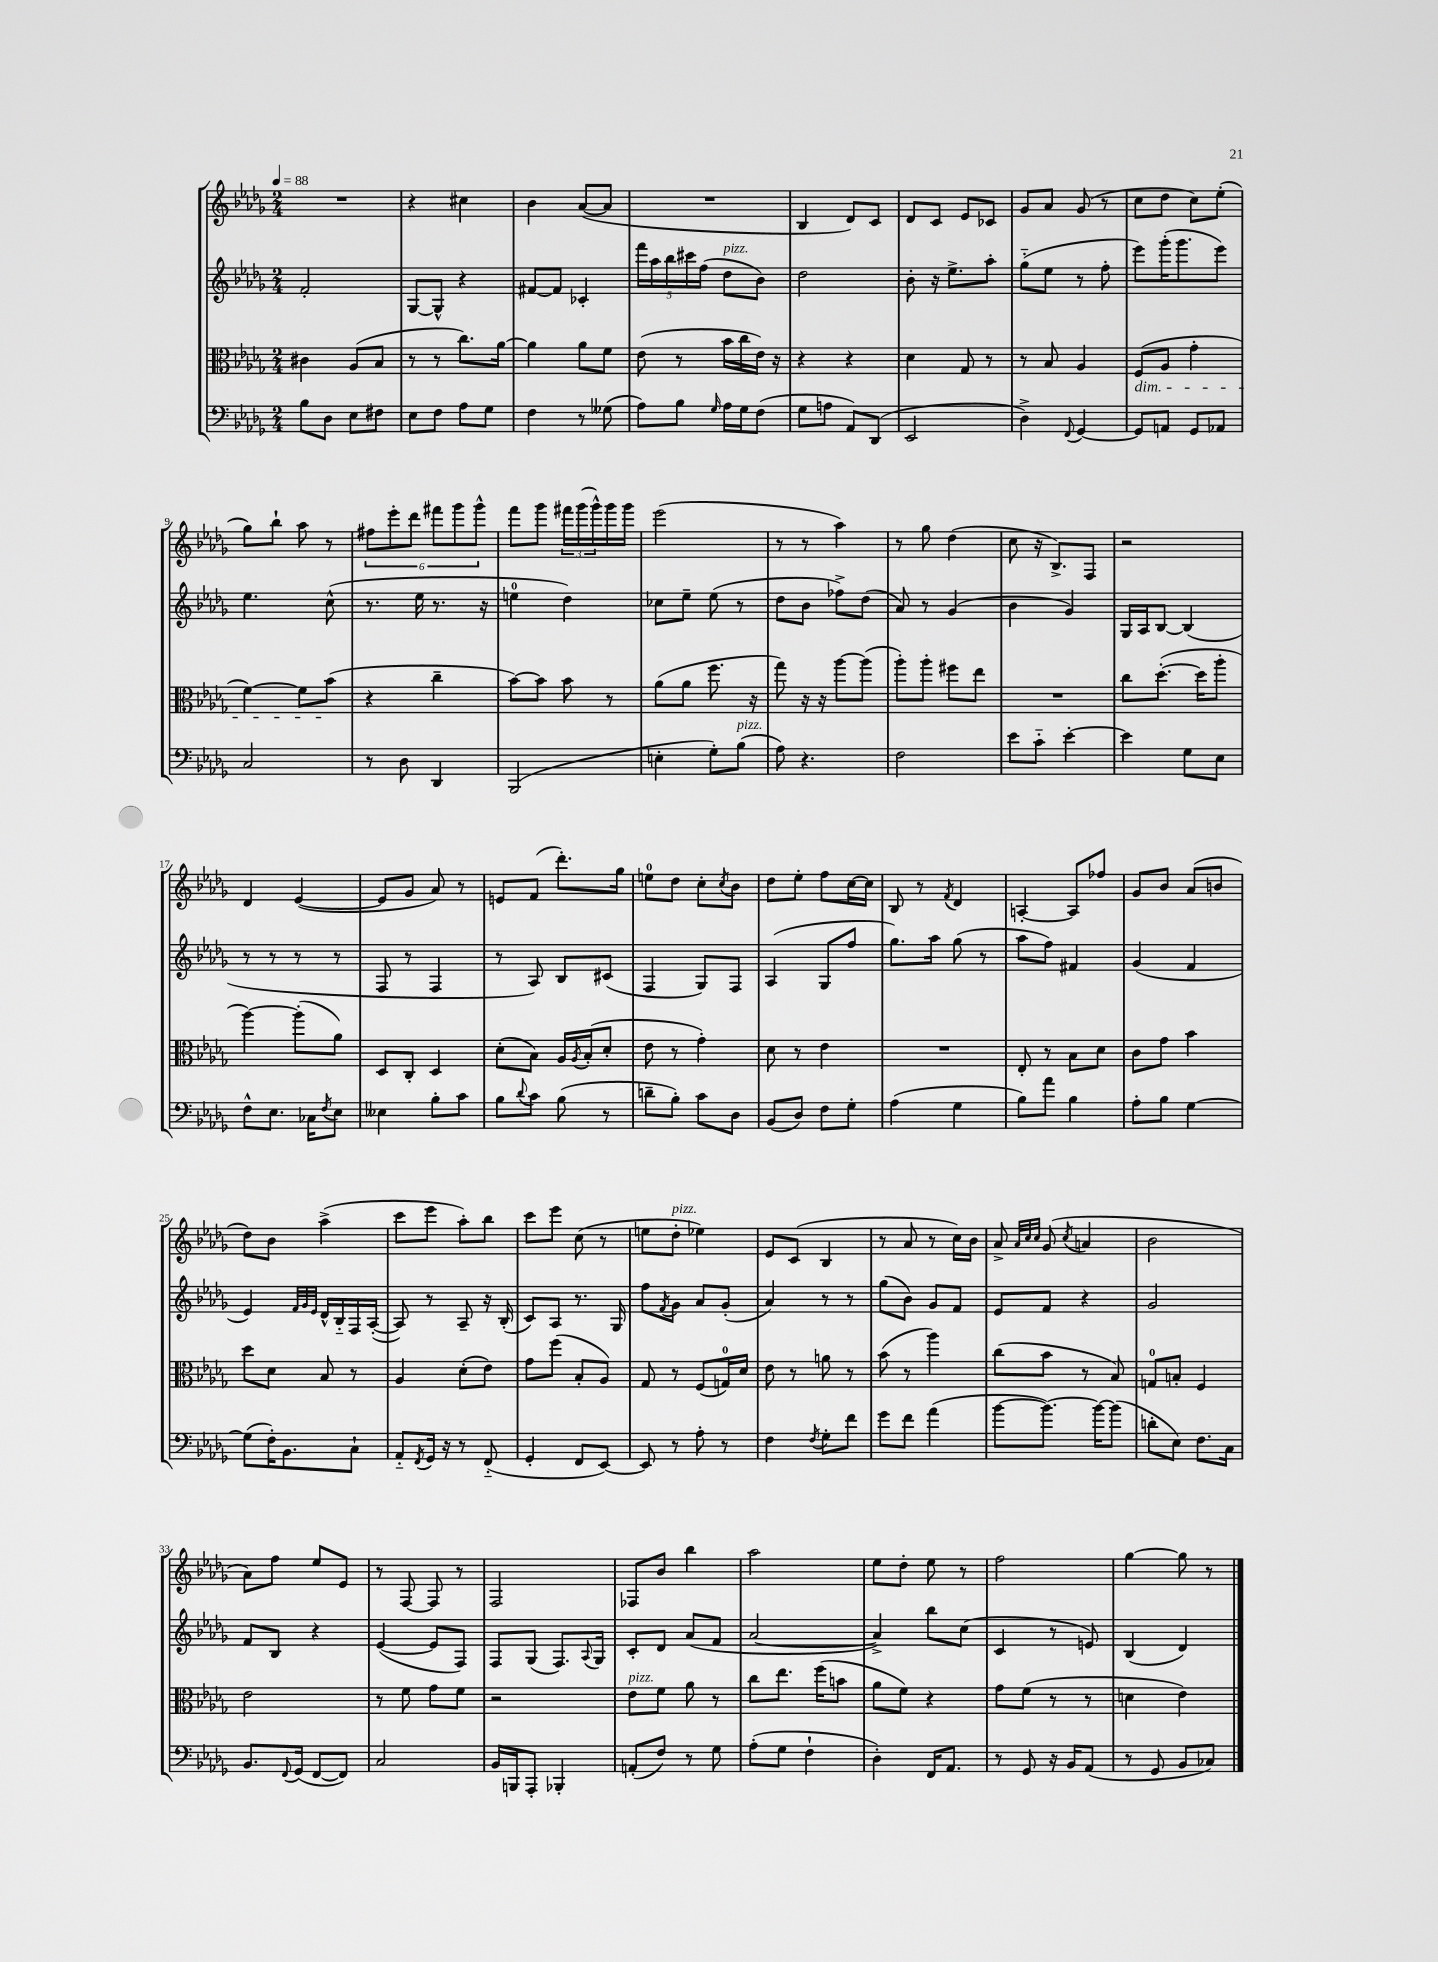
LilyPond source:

<<
\new StaffGroup <<
\new Staff = "s0" {
    \clef treble \key des \major \numericTimeSignature \time 2/4 \tempo 4 = 88
    R2 |
    r4 cis''4 |
    bes'4 aes'8~( aes'8 |
    R2 |
    bes4 des'8) c'8 |
    des'8 c'8 ees'8 ces'8 |
    ges'8 aes'8 ges'8( r8 |
    c''8 des''8 c''8) ees''8-.( |
    ges''8) bes''8-! aes''8 r8 |
    \tuplet 6/4 { fis''8 ees'''8-. des'''8 fis'''8 ges'''8 ges'''8-^ } |
    f'''8 ges'''8 \tuplet 3/2 { fis'''16 ges'''16( ges'''16-^) } ges'''16 ges'''16 |
    ees'''2( |
    r8 r8 aes''4) |
    r8 ges''8 des''4( |
    c''8 r16 bes8.->) f8 |
    r2 |
    des'4 ees'4~( |
    ees'8 ges'8 aes'8) r8 |
    e'8 f'8( des'''8.-.) ges''16 |
    e''8-0 des''8 c''8-. \acciaccatura { c''8 } bes'8 |
    des''8 ees''8-. f''8 c''16~ c''16 |
    bes8 r8 \acciaccatura { f'8 } des'4 |
    a4~-. a8 fes''8 |
    ges'8 bes'8 aes'8( b'8 |
    des''8) bes'8 aes''4->( |
    c'''8 ees'''8 aes''8-.) bes''8 |
    c'''8 ees'''8 c''8( r8 |
    e''8 des''8-.^\markup { \italic "pizz." } ees''4) |
    ees'8 c'8( bes4 |
    r8 aes'8 r8 c''16) bes'16 |
    aes'8-> \grace { aes'32 c''32 c''32 } ges'8( \acciaccatura { c''8 } a'4 |
    bes'2 |
    aes'8) f''8 ees''8 ees'8 |
    r8 f8~ f8 r8 |
    f2 |
    fes8 bes'8 bes''4 |
    aes''2 |
    ees''8 des''8-. ees''8 r8 |
    f''2 |
    ges''4~ ges''8 r8 \bar "|." |
}
\new Staff = "s1" {
    \clef treble \key des \major \numericTimeSignature \time 2/4
    f'2-. |
    ges8~ ges8-^ r4 |
    fis'8~ fis'8 ces'4-. |
    \tuplet 5/4 { f'''16 aes''16 bes''16 cis'''16 f''16( } des''8^\markup { \italic "pizz." } bes'8) |
    des''2 |
    bes'8-. r16 ees''8.-> aes''8-. |
    ges''8-_( ees''8 r8 f''8-. |
    ees'''8) ges'''16-.( ges'''8. ees'''8) |
    ees''4. c''8-^( |
    r8. ees''16 r8. r16 |
    e''4-0 des''4) |
    ces''8 ees''8-- ees''8( r8 |
    des''8 bes'8 fes''8->) des''8( |
    aes'8) r8 ges'4( |
    bes'4 ges'4) |
    ges16 aes16 bes8~ bes4( |
    r8 r8 r8 r8 |
    f8 r8 f4 |
    r8 aes8) bes8 cis'8( |
    f4 ges8) f8 |
    aes4( ges8 f''8 |
    ges''8.) aes''16 ges''8( r8 |
    aes''8 f''8) fis'4 |
    ges'4( f'4 |
    ees'4) \grace { f'32 ges'32 ees'32 } des'16-^ bes16-_ f16 aes16~-.( |
    aes8) r8 aes8-- r16 bes16-.( |
    c'8) aes8 r8. ges16 |
    f''8 \acciaccatura { f'8 } ges'8 aes'8 ges'8-.( |
    aes'4) r8 r8 |
    ges''8( bes'8) ges'8 f'8 |
    ees'8 f'8 r4 |
    ges'2 |
    f'8 bes8 r4 |
    ees'4~( ees'8 f8) |
    f8 ges8( f8.) \appoggiatura { aes8 } ges16 |
    c'8-. des'8 aes'8( f'8 |
    aes'2~ |
    aes'4->) bes''8 c''8( |
    c'4 r8 e'8) |
    bes4( des'4) \bar "|." |
}
\new Staff = "s2" {
    \clef alto \key des \major \numericTimeSignature \time 2/4
    cis'4 aes8( bes8 |
    r8 r8 c''8.) aes'16~ |
    aes'4 aes'8 f'8 |
    ees'8( r8 bes'16 c''16 ees'16) r16 |
    r4 r4 |
    des'4 ges8 r8 |
    r8 bes8 aes4 |
    f8\dim( aes8 ges'4-. |
    f'4~) f'8 bes'8\!( |
    r4 c''4-- |
    bes'8~) bes'8 bes'8 r8 |
    aes'8( aes'8 f''8. r16 |
    ges''8) r16 r16 aes''8~ aes''8( |
    aes''8-.) aes''8-. fis''8 ees''8 |
    R2 |
    c''8 des''8.~-.( des''16 aes''8-. |
    aes''4~) aes''8-.( aes'8) |
    des8 c8-. des4 |
    des'8-.( bes8) aes16 \acciaccatura { aes8 } bes16-.( des'8-. |
    ees'8 r8 ges'4-.) |
    des'8 r8 ees'4 |
    R2 |
    ees8-. r8 bes8 des'8 |
    c'8 ges'8 bes'4 |
    des''8 des'8 bes8 r8 |
    aes4 des'8-.( ees'8) |
    ges'8 f''8( bes8-. aes8) |
    ges8 r8 f8( g16-0) des'16 |
    ees'8 r8 a'8 r8 |
    bes'8( r8 aes''4) |
    c''8( bes'8 r8 bes8) |
    g8-0 b8-. f4 |
    ees'2 |
    r8 f'8 ges'8 f'8 |
    r2 |
    ees'8^\markup { \italic "pizz." } f'8 aes'8 r8 |
    c''8 ees''8. f''16( b'8 |
    aes'8 f'8) r4 |
    ges'8 f'8( r8 r8 |
    d'4 ees'4) \bar "|." |
}
\new Staff = "s3" {
    \clef bass \key des \major \numericTimeSignature \time 2/4
    bes8 des8 ees8 fis8 |
    ees8 f8 aes8 ges8 |
    f4 r8 geses8( |
    aes8) bes8 \grace { ges16 } aes16 ges16 f8( |
    ges8 a8 aes,8) des,8( |
    ees,2 |
    des4->) \appoggiatura { f,8 } ges,4~ |
    ges,8 a,8 ges,8 aes,8 |
    c2 |
    r8 des8 des,4 |
    bes,,2( |
    e4-. ges8-.) bes8^\markup { \italic "pizz." }( |
    aes8) r4. |
    f2 |
    ees'8 c'8-_ ees'4~-. |
    ees'4 ges8 ees8 |
    f8-^ ees8. ces16 \acciaccatura { f8 } ees8 |
    eeses4 bes8-. c'8 |
    bes8 \appoggiatura { des'8 } c'8 bes8( r8 |
    d'8-- bes8-.) c'8 des8 |
    bes,8( des8) f8 ges8-. |
    aes4( ges4 |
    bes8) aes'8 bes4 |
    aes8-. bes8 ges4~ |
    ges8( f16-.) bes,8. c8-! |
    aes,8-_ \acciaccatura { f,8 } ges,16 r16 r8 f,8-_( |
    ges,4-. f,8 ees,8~) |
    ees,8 r8 aes8-. r8 |
    f4 \acciaccatura { f8 } ges8-. f'8 |
    ges'8 f'8 aes'4( |
    bes'8~ bes'8.~) bes'16~ bes'8( |
    d'8-. ees8) f8. c16 |
    bes,8. \appoggiatura { f,8 } ges,16( f,8~ f,8) |
    c2 |
    bes,16 b,,16 aes,,8-. bes,,4-. |
    a,8-.( f8) r8 ges8 |
    aes8-.( ges8 f4-! |
    des4-.) f,16 aes,8. |
    r8 ges,8 r16 bes,16 aes,8( |
    r8 ges,8 bes,8 ces8) \bar "|." |
}
>>
>>
